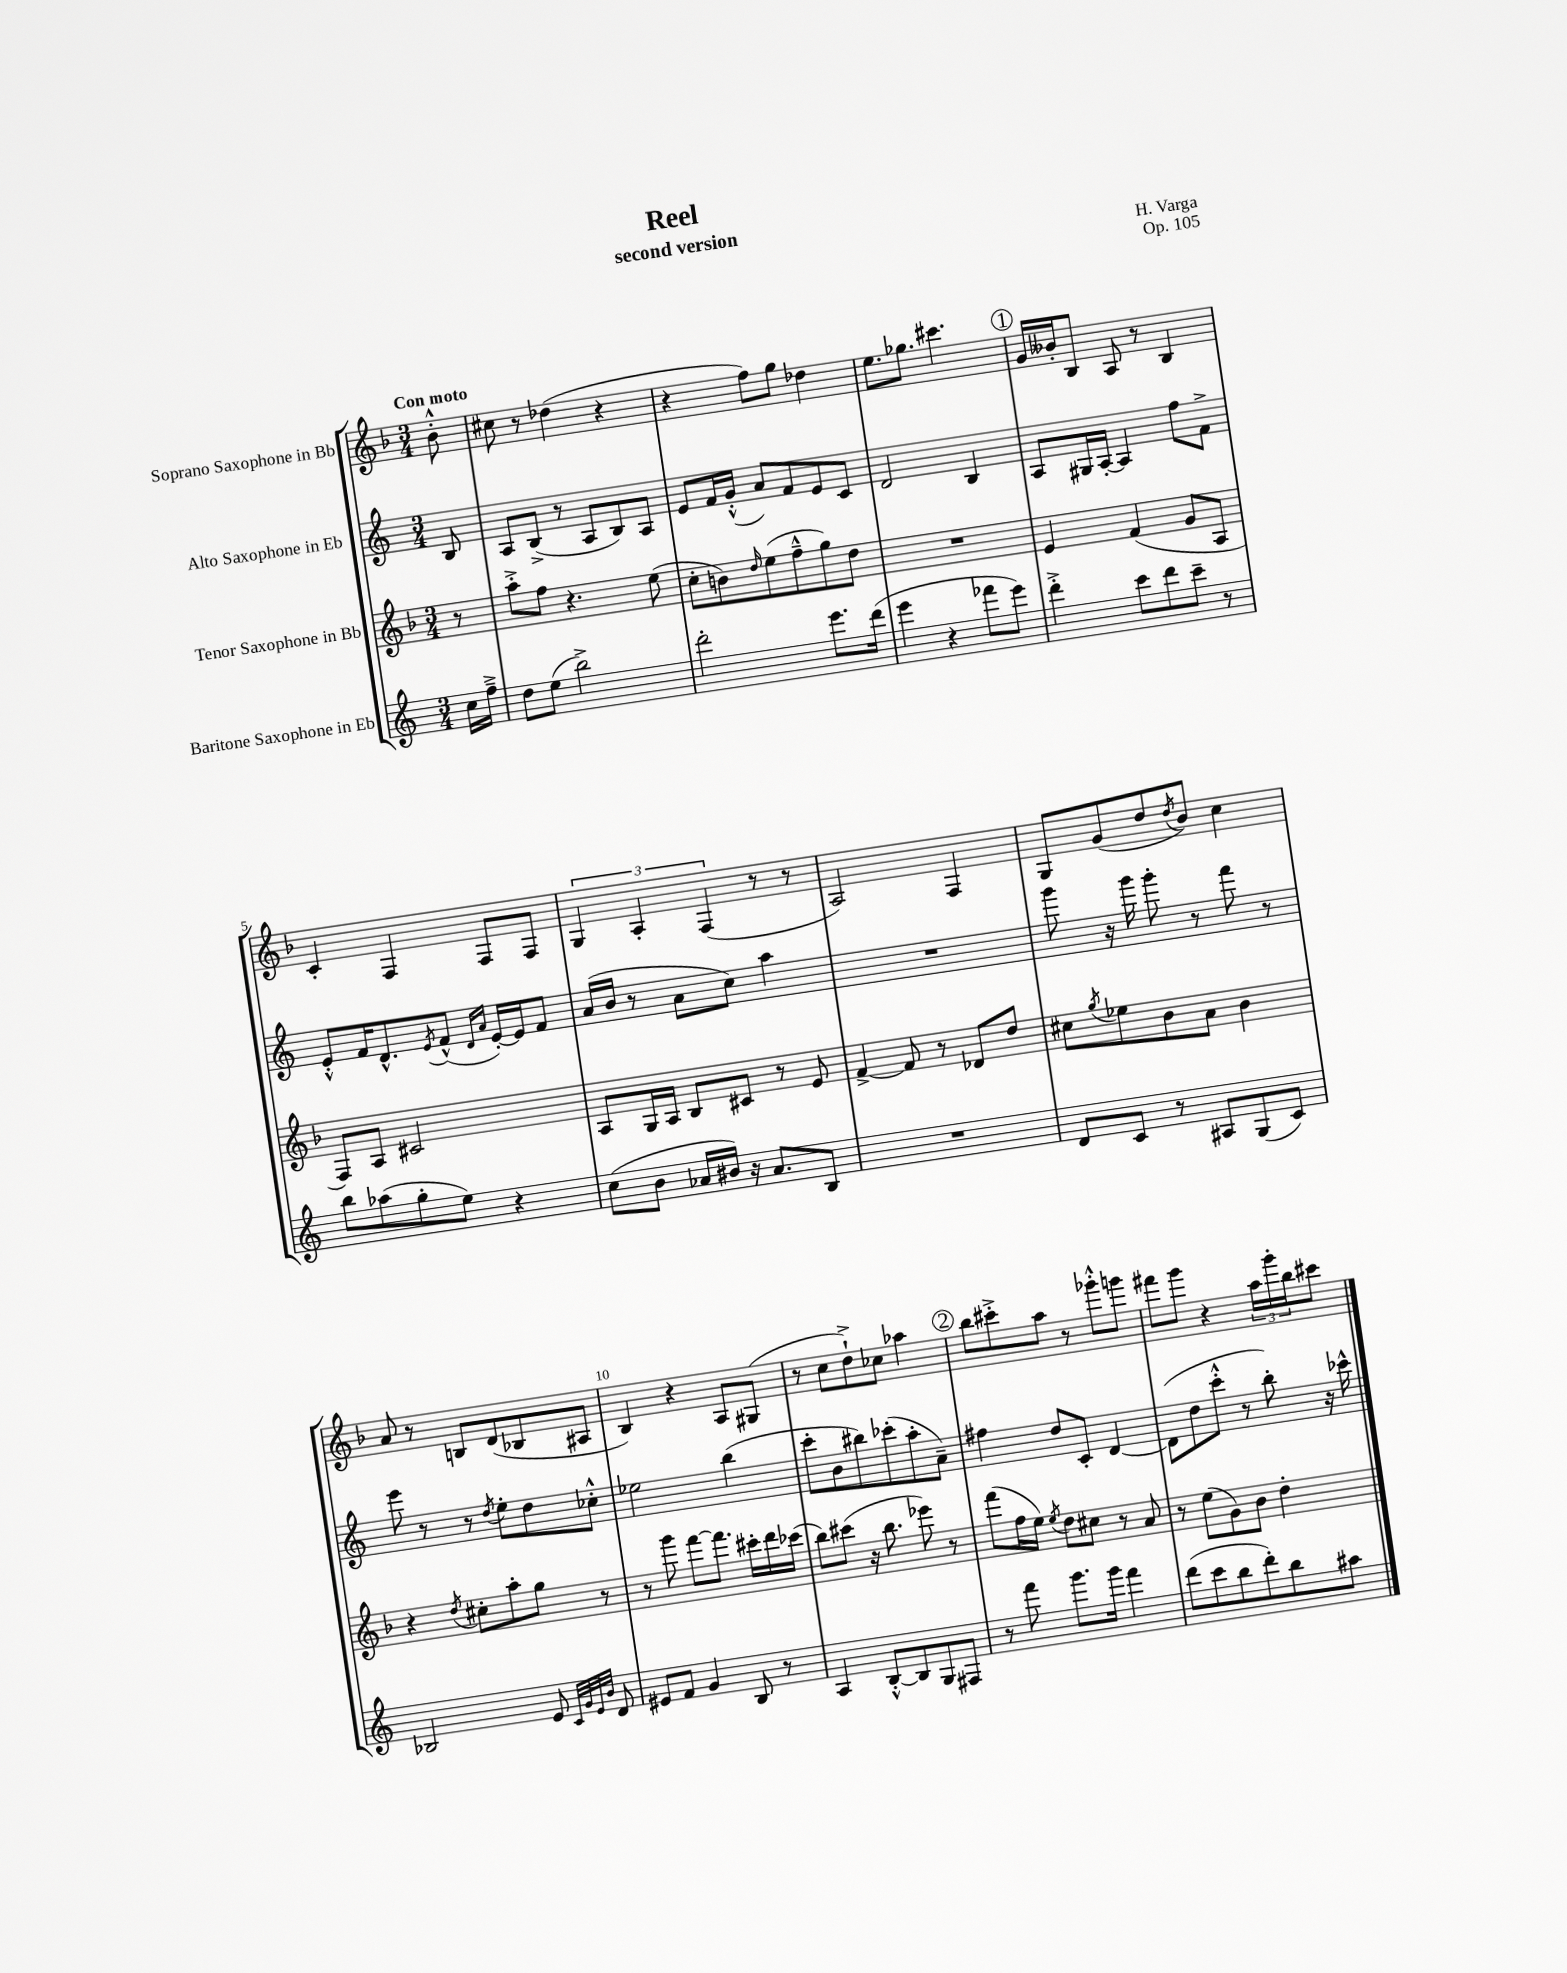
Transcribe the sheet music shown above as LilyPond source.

\header { title = "Reel" composer = "H. Varga" subtitle = "second version" opus = "Op. 105" }
<<
\new StaffGroup <<
\new Staff = "s0" \with { instrumentName = "Soprano Saxophone in Bb" } {
    \clef treble \key f \major \numericTimeSignature \time 3/4 \partial 8 \tempo "Con moto"
    bes'8-.-^ |
    cis''8 r8 des''4( r4 |
    r4 f''8) g''8 des''4 |
    e''8. ges''8. cis'''4. |
    \mark \markup { \circle "1" } g'16 beses'16-. bes8 a8 r8 bes4 |
    c'4-. f4 f8 f8 |
    \tuplet 3/2 { g4 a4-. f4( } r8 r8 |
    a2) f4 |
    g8 g'8( d''8 \acciaccatura { d''8 } bes'8) c''4 |
    a'8 r8 b8 d'8( bes8 ais8 |
    bes4) r4 a8 gis8( |
    r8 c''8 d''8-!->) ces''8 aes''4 |
    \mark \markup { \circle "2" } bes''8 cis'''8-.-> a''8 r8 ges'''8-.-^ g'''8 |
    fis'''8 g'''8 r4 \tuplet 3/2 { a''16 g'''16-. bes''16 } cis'''8 \bar "|." |
}
\new Staff = "s1" \with { instrumentName = "Alto Saxophone in Eb" } {
    \clef treble \key c \major \numericTimeSignature \time 3/4 \partial 8
    b8 |
    a8 b8->( r8 a8 b8) a8 |
    e'8 f'16 g'16-.-^( a'8) f'8 e'8 c'8 |
    d'2 b4 |
    \mark \markup { \circle "1" } a8 gis16 a16~-. a4 f''8 f'8-> |
    e'8-.-^ f'16 d'8.-^ \acciaccatura { e'8 } f'8-^( \grace { d'16 a'16 } e'16~-.) e'16 f'8 |
    a'16( b'16 r8 a'8 c''8) a''4 |
    R2. |
    g'''8 r16 g'''16 g'''8-. r8 f'''8 r8 |
    e'''8 r8 r8 \acciaccatura { d''8 } e''8-. d''8 ces''8-.-^ |
    ees''2 b''4( |
    c'''8-. b'8 bis''8) ces'''8-.( a''8-. a'8--) |
    \mark \markup { \circle "2" } fis''4 d''8 c'8-. d'4~ |
    d'8( d''8 c'''8-.-^ r8 b''8-.) r16 ces'''16-^ \bar "|." |
}
\new Staff = "s2" \with { instrumentName = "Tenor Saxophone in Bb" } {
    \clef treble \key f \major \numericTimeSignature \time 3/4 \partial 8
    r8 |
    a''8-.-> f''8 r4. e''8( |
    c''8-. b'8) \grace { d''16 } e''8( f''8---^ g''8) d''8 |
    R2. |
    \mark \markup { \circle "1" } e'4 f'4( g'8 a8 |
    f8) a8 cis'2 |
    a8 g16 a16 bes8 cis'8 r8 e'8 |
    f'4~-> f'8 r8 des'8 d''8 |
    cis''8 \acciaccatura { g''8 } ees''8 bes'8 a'8 bes'4 |
    r4 \acciaccatura { d''8 } cis''8-. a''8-. g''8 r8 |
    r8 g'''8 f'''8~ f'''8. cis'''16-. d'''16 ces'''16( |
    bes''8) cis'''8( r16 bes''8. ees'''8) r8 |
    \mark \markup { \circle "2" } f'''8( f''16 e''16) \acciaccatura { e''8 } d''8 cis''8 r8 a'8 |
    r8 e''8( g'8) bes'8 d''4-. \bar "|." |
}
\new Staff = "s3" \with { instrumentName = "Baritone Saxophone in Eb" } {
    \clef treble \key c \major \numericTimeSignature \time 3/4 \partial 8
    c''16 f''16---> |
    d''8 e''8( b''2->) |
    d'''2-. e'''8. d'''16( |
    e'''4 r4 fes'''8 e'''8) |
    \mark \markup { \circle "1" } d'''4-.-> c'''8 d'''8 c'''8-- r8 |
    b''8 aes''8( g''8-. e''8) r4 |
    c''8( b'8 aes'16 bis'16) r16 aes'8. b8 |
    R2. |
    d'8 c'8 r8 ais8 g8( c'8) |
    bes2 e'8 \grace { c'32 g'32 e'32 b'32 } d'8 |
    eis'8 f'8 g'4 b8 r8 |
    a4 b8~-.-^ b8 g8 fis8 |
    \mark \markup { \circle "2" } r8 f'''8 g'''8. g'''16 f'''4 |
    d'''8( c'''8 b''8 d'''8-.) b''8 ais''8 \bar "|." |
}
>>
>>
\layout { \context { \Score \override BarNumber.break-visibility = ##(#f #t #t) barNumberVisibility = #(every-nth-bar-number-visible 5) } }
